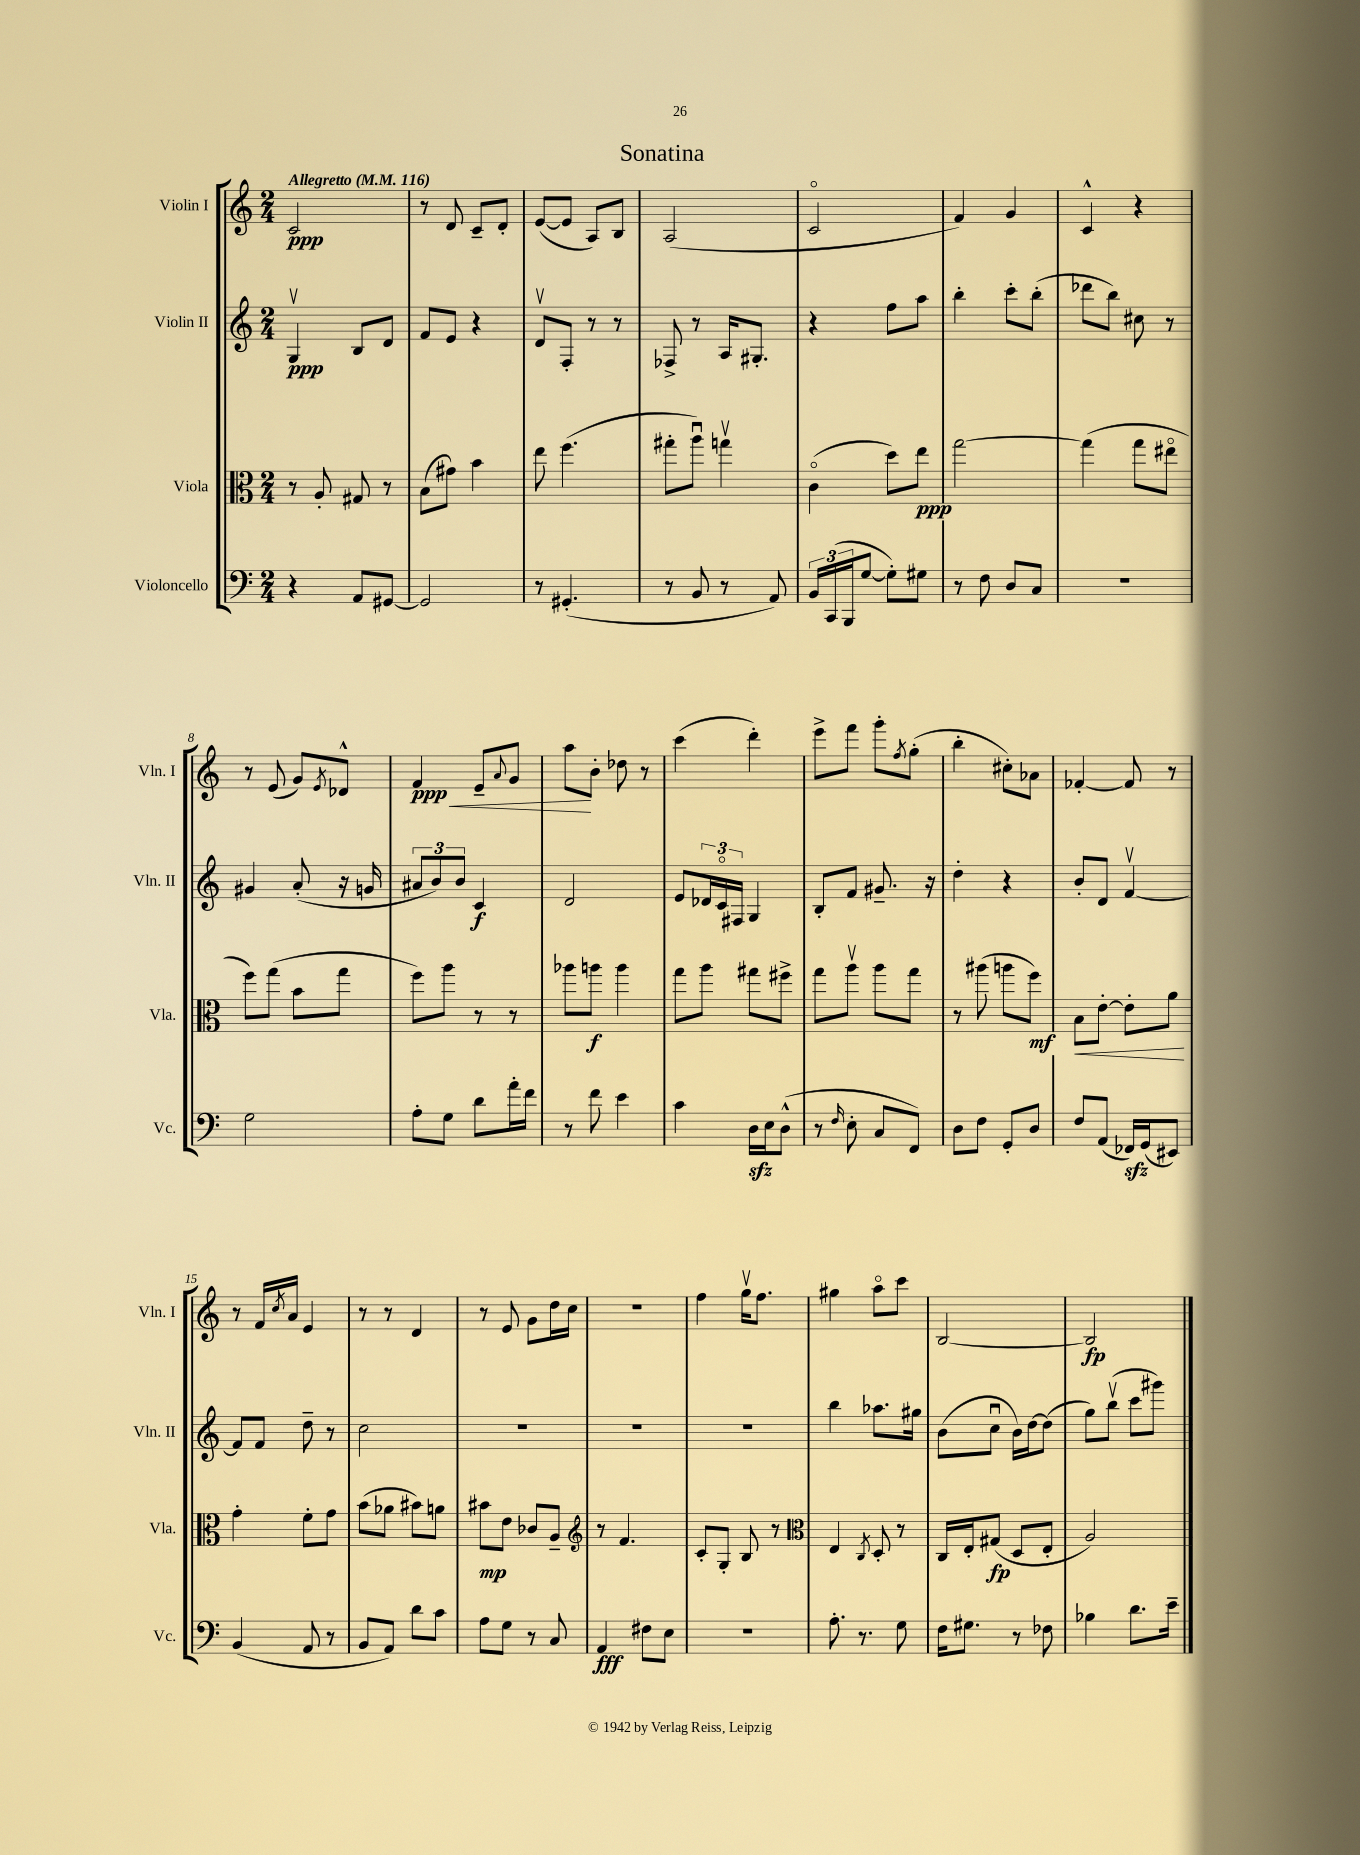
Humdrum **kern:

**kern	**kern	**kern	**kern
*staff4	*staff3	*staff2	*staff1
*clefF4	*clefC3	*clefG2	*clefG2
*k[]	*k[]	*k[]	*k[]
*M2/4	*M2/4	*M2/4	*M2/4
*MM116	*MM116	*MM116	*MM116
4r	8r	4Gv	2c
.	8A'	.	.
8AA	8G#	8B	.
[8GG#	8r	8d	.
=	=	=	=
2GG#]	(8B	8f	8r
.	8g#)	8e	8d
.	4b	4r	8c~
.	.	.	8d'
=	=	=	=
8r	8ee	8dv	([8e
(4.GG#'	(4.ff	8F'	8e]
.	.	8r	8A)
.	.	8r	8B
=	=	=	=
8r	8gg#'	8F-^	(2A
8BB	8aau)	8r	.
8r	4ggv	16A	.
.	.	8.G#'	.
8AA)	.	.	.
=	=	=	=
24BB	(4co	4r	2co
(24CC	.	.	.
24BBB	.	.	.
[8G	.	.	.
8G'])	8dd)	8ff	.
8G#	8ee	8aa	.
=	=	=	=
8r	[2gg	4bb'	4f)
8F	.	.	.
8D	.	8ccc'	4g
8C	.	(8bb'	.
=	=	=	=
2r	(4gg]	8ddd-	4c^^
.	.	8bb)	.
.	8gg	8cc#	4r
.	8ee#o	8r	.
=	=	=	=
2G	8ff)	4g#	8r
.	(8gg	.	(8e
.	8b	(8a'	8g)
.	.	.	8qe
.	8gg	16r	8d-^^
.	.	16g	.
=	=	=	=
8A'	8ff)	12a#	4f
.	.	12b)	.
8G	8aa	.	.
.	.	12b	.
8d	8r	4c	8e~
.	.	.	8qqa
16a'	8r	.	8g
16f	.	.	.
=	=	=	=
8r	8aa-	2d	8aa
8f	8aa	.	8b'
4e	4aa	.	8dd-
.	.	.	8r
=	=	=	=
4c	8gg	8e	(4ccc
.	8aa	24d-	.
.	.	24co	.
.	.	24F#	.
16D	8gg#	4G	4ddd')
16E	.	.	.
(8D^^	8ff#^	.	.
=	=	=	=
8r	8gg	8B'	8eee^
16qqF	.	.	.
8E'	8aav	8f	8fff
8C	8aa	8.g#~	8ggg'
.	.	.	8qff
8FF)	8gg	.	(8gg'
.	.	16r	.
=	=	=	=
8D	8r	4dd'	4bb'
8F	(8aa#	.	.
8GG'	8aa	4r	8cc#')
8D	8ff)	.	8a-
=	=	=	=
8F	8B	8b'	[4f-'
(8AA	[8e'	8d	.
16FF-)	8e']	[4fv	8f-]
(16GG	.	.	.
8EE#)	8a	.	8r
=	=	=	=
(4BB	4g'	8f]	8r
.	.	8f	16f
.	.	.	8qcc
.	.	.	16a
8AA	8f'	8dd~	4e
8r	8g	8r	.
=	=	=	=
8BB	(8b	2cc	8r
8AA)	8a-	.	8r
8d	8b#)	.	4d
8c	8a	.	.
=	=	=	=
8A	8b#	2r	8r
8G	8e	.	8e
8r	8c-	.	8g
8C	8A~	.	16dd
.	.	.	16cc
=	=	=	=
*	*clefG2	*	*
4AA	8r	2r	2r
.	4.f	.	.
8F#	.	.	.
8E	.	.	.
=	=	=	=
2r	8c'	2r	4ff
.	8G'	.	.
.	8B	.	16ggv
.	.	.	8.ff
.	8r	.	.
=	=	=	=
*	*clefC3	*	*
8.A'	4E	4bb	4gg#
8.r	.	.	.
.	8qC	.	.
.	8D'	8.aa-	8aao
8G	8r	.	8ccc
.	.	16gg#	.
=	=	=	=
16F	16C	(8b	[2B
8.G#	16E'	.	.
.	(8G#	8ccu	.
8r	8D	16b)	.
.	.	[16dd	.
8F-	8E'	(8dd]	.
=	=	=	=
4B-	2A)	8gg)	2B]
.	.	(8bbv	.
8.d	.	8ccc	.
.	.	8ggg#)	.
16e~	.	.	.
==	==	==	==
*-	*-	*-	*-
